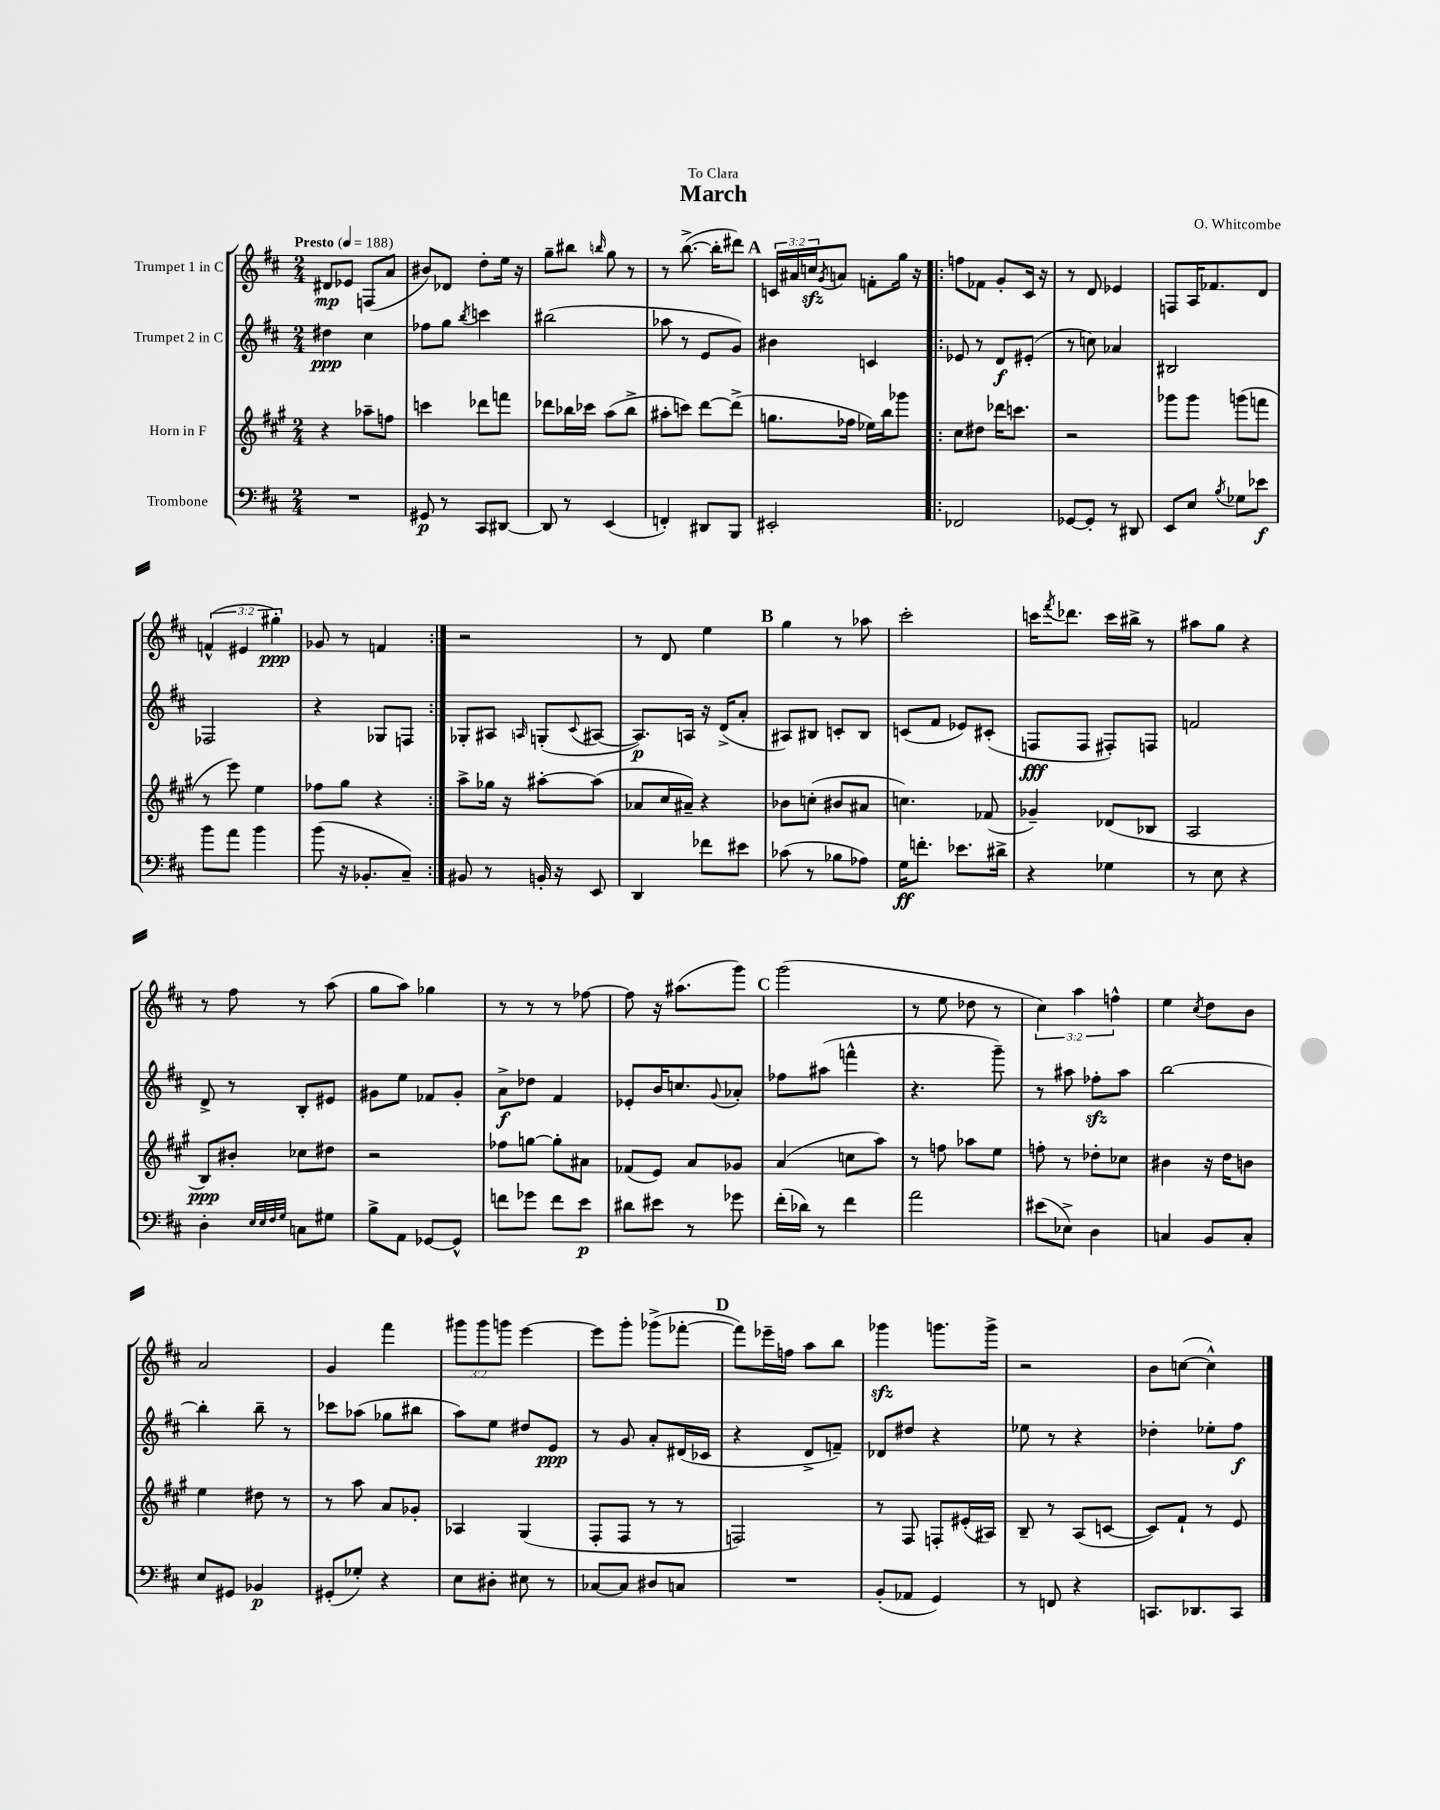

**kern	**dynam	**kern	**dynam	**kern	**dynam	**kern	**dynam
*part4	*part4	*part3	*part3	*part2	*part2	*part1	*part1
*staff4	*staff4	*staff3	*staff3	*staff2	*staff2	*staff1	*staff1
*I"Trombone	*	*I"Horn in F	*	*I"Trumpet 2 in C	*	*I"Trumpet 1 in C	*
*clefF4	*	*clefG2	*	*clefG2	*	*clefG2	*
*k[f#c#]	*	*k[f#c#g#]	*	*k[f#c#]	*	*k[f#c#]	*
*M2/4	*	*M2/4	*	*M2/4	*	*M2/4	*
*MM188	*	*MM188	*	*MM188	*	*MM188	*
=1	=1	=1	=1	=1	=1	=1	=1
!	!	!	!	!	!	!LO:TX:a:B:t=Presto	!
2r	.	4r	.	4dd#X\	ppp	8d#X/L	mp
.	.	.	.	.	.	8e-X/J	.
.	.	8aa-X~\L	.	4cc#\	.	(8Fn/L	.
.	.	8ffn\J	.	.	.	8a/J	.
=2	=2	=2	=2	=2	=2	=2	=2
8GG#X/	p	4cccn\	.	8ff-X\L	.	8b#X/L)	.
8r	.	.	.	8gg\J	.	8d-X/J	.
.	.	.	.	8qbb/	.	.	.
8CC#/L	.	8ddd-X\L	.	4cccn\	.	8dd'\L	.
[8DD#X/J	.	8fffn\J	.	.	.	16ee\Jk	.
.	.	.	.	.	.	16r	.
=3	=3	=3	=3	=3	=3	=3	=3
8DD#/]	.	8ddd-X\L	.	(2bb#X\	.	8gg~\L	.
8r	.	16bb-X\L	.	.	.	8bb#X\J	.
.	.	16ccc-X\JJ	.	.	.	.	.
.	.	.	.	.	.	16qqbbn/	.
(4EE/	.	(8aa\L	.	.	.	8gg\	.
.	.	8bb-^\J	.	.	.	8r	.
=4	=4	=4	=4	=4	=4	=4	=4
4FFn'/)	.	8aa#X'\L	.	8aa-X\	.	8r	.
.	.	8cccn\J)	.	8r	.	([8.bb^\	.
8DD#X/L	.	[8ddd\L	.	8e/L	.	.	.
.	.	.	.	.	.	16bb'\KL]	.
8BBB/J	.	(8ddd^\J]	.	8g/J)	.	8ddd#X\J)	.
!!LO:REH:place=s1:t=A
=5	=5	=5	=5	=5	=5	=5	=5
2EE#X'/	.	8.ggn\L	.	4b#X\	.	24cn/LL	.
.	.	.	.	.	.	24a#X/	.
.	.	.	.	.	.	24ccnzz/J	.
.	.	.	.	.	.	8qg/	.
.	.	.	.	.	.	8an/J	.
.	.	16ff-X\Jk	.	.	.	.	.
.	.	16ee-X\LL)	.	4cn/	.	8fn'\L	.
.	.	16bb\J	.	.	.	.	.
.	.	8ggg-X\J	.	.	.	16gg\Jk	.
.	.	.	.	.	.	16r	.
=6!|:	=6!|:	=6!|:	=6!|:	=6!|:	=6!|:	=6!|:	=6!|:
2FF-X/	.	8cc#\L	.	8e-X/	.	8ffn\L	.
.	.	8dd#X\J	.	8r	.	8f-X\J	.
.	.	16ddd-X\KL	.	8d/L	f	8g'/L	.
.	.	8.cccn\J	.	.	.	.	.
.	.	.	.	(8e#X'/J	.	16c#/Jk	.
.	.	.	.	.	.	16r	.
=7	=7	=7	=7	=7	=7	=7	=7
[8GG-X/L	.	2r	.	8r	.	8r	.
8GG-'/J]	.	.	.	8ccn\)	.	8d/	.
8r	.	.	.	4a-X/	.	4e-X/	.
8DD#X/	.	.	.	.	.	.	.
=8	=8	=8	=8	=8	=8	=8	=8
8EE/L	.	8ggg-X\L	.	2B#X/	.	8Fn/L	.
8E/J	.	8ggg-\J	.	.	.	16A/K	.
.	.	.	.	.	.	8.f-X/	.
8qB/	.	.	.	.	.	.	.
8G-X\L	.	(8gggn\L	.	.	.	.	.
8e-X\J	f	8fffn\J	.	.	.	8d/J	.
!!LO:LB:g=z
=9	=9	=9	=9	=9	=9	=9	=9
8b\L	.	8r	.	2F-X/	.	(6fn^^/	.
8a\J	.	8eee\)	.	.	.	.	.
.	.	.	.	.	.	6e#X/	.
4b\	.	4ee\	.	.	.	.	.
.	.	.	.	.	.	6gg#X'\)	ppp
=10	=10	=10	=10	=10	=10	=10	=10
(8b\	.	8ff-X\L	.	4r	.	8g-X/	.
16r	.	8gg#\J	.	.	.	8r	.
8.BB-X'/L	.	.	.	.	.	.	.
.	.	4r	.	8G-X/L	.	4fn/	.
8C#~/J)	.	.	.	8Fn/J	.	.	.
=11:|!	=11:|!	=11:|!	=11:|!	=11:|!	=11:|!	=11:|!	=11:|!
8BB#X/	.	8aa^\L	.	8G-X'/L	.	2r	.
8r	.	16gg-X\Jk	.	8A#X/J	.	.	.
.	.	16r	.	.	.	.	.
.	.	.	.	16qqAn/	.	.	.
16BBn'/	.	[8aa#X'\L	.	(8Gn'/L	.	.	.
16r	.	.	.	.	.	.	.
.	.	.	.	8qqc#/	.	.	.
8EE/	.	(8aa#\J]	.	[8A#X/J	.	.	.
=12	=12	=12	=12	=12	=12	=12	=12
4DD/	.	8a-X/L	.	8.A#/L])	p	8r	.
.	.	16cc#/L	.	.	.	8d/	.
.	.	16a#X~/JJ)	.	16An/Jk	.	.	.
8f-X\L	.	4r	.	16r	.	4ee\	.
.	.	.	.	(16d^/KL	.	.	.
8e#X\J	.	.	.	8a'/J	.	.	.
!!LO:REH:place=s1:t=B
=13	=13	=13	=13	=13	=13	=13	=13
(8c-X\	.	8b-X\L	.	8A#X/L)	.	4gg\	.
8r	.	(8ccn'\J	.	8B#X/J	.	.	.
8B-X\L	.	8b#X/L	.	8cn'/L	.	8r	.
8A-X\J)	.	8a#X/J	.	8B#/J	.	8aa-X\	.
=14	=14	=14	=14	=14	=14	=14	=14
16G\KL	ff	4.ccn\)	.	(8cn/L	.	2ccc#'\	.
8.fn'\J	.	.	.	.	.	.	.
.	.	.	.	8f#/J	.	.	.
8.e-X\L	.	.	.	8e-X/L)	.	.	.
.	.	(8f-X/	.	(8c#X'/J	.	.	.
16d#X^\Jk	.	.	.	.	.	.	.
=15	=15	=15	=15	=15	=15	=15	=15
4r	.	4g-X~/)	.	8Fn/L	fff	16cccn\KL	.
.	.	.	.	.	.	8qfff#/	.
.	.	.	.	.	.	8.ddd-X\J	.
.	.	.	.	8F/J	.	.	.
4G-X\	.	(8d-X/L	.	8F#X'/L)	.	16ccc\LL	.
.	.	.	.	.	.	16bb#X^\JJ	.
.	.	8B-X/J	.	8Fn/J	.	8r	.
=16	=16	=16	=16	=16	=16	=16	=16
8r	.	2A/	.	2fn/	.	8aa#X\L	.
8E\	.	.	.	.	.	8gg\J	.
4r	.	.	.	.	.	4r	.
!!LO:LB:g=z
=17	=17	=17	=17	=17	=17	=17	=17
4D'\	.	8B/L)	ppp	8d^/	.	8r	.
.	.	8b#X'/J	.	8r	.	8ff#\	.
32qqE/LLL	.	.	.	.	.	.	.
32qqE/	.	.	.	.	.	.	.
32qqF#/	.	.	.	.	.	.	.
32qqG/JJJ	.	.	.	.	.	.	.
8Cn\L	.	8cc-X\L	.	8B'/L	.	8r	.
8G#X\J	.	8dd#X\J	.	8e#X/J	.	(8aa\	.
=18	=18	=18	=18	=18	=18	=18	=18
8B^\L	.	2r	.	8g#X\L	.	8gg\L	.
8AA\J	.	.	.	8ee\J	.	8aa\J)	.
[8GG-X/L	.	.	.	8f-X/L	.	4gg-X\	.
8GG-^^/J]	.	.	.	8g#'/J	.	.	.
=19	=19	=19	=19	=19	=19	=19	=19
8fn\L	.	8ff-X\L	.	8a^\L	f	8r	.
8g-X\J	.	[8ggn\J	.	8dd-X\J	.	8r	.
8f\L	.	8gg'\L]	.	4f#/	.	8r	.
8e\J	p	8a#X\J	.	.	.	[8ff-X\	.
=20	=20	=20	=20	=20	=20	=20	=20
8d#X\L	.	(8f-X/L	.	8e-X'/L	.	8ff-\]	.
8e#X\J	.	8e/J)	.	16b/K	.	16r	.
.	.	.	.	8.ccn/	.	(8.aa#X\L	.
8r	.	8a/L	.	.	.	.	.
.	.	.	.	8qqg/	.	.	.
8g-X\	.	8g-X/J	.	8a-X'/J	.	8ggg\J)	.
!!LO:REH:place=s1:t=C
=21	=21	=21	=21	=21	=21	=21	=21
(16f#'\LL	.	(4a/	.	8ff-X\L	.	(2ggg\	.
16d-X\JJ)	.	.	.	.	.	.	.
8r	.	.	.	(8aa#X\J	.	.	.
4f#\	.	8ccn\L	.	4fffn^^\	.	.	.
.	.	8aa\J)	.	.	.	.	.
=22	=22	=22	=22	=22	=22	=22	=22
2a\	.	8r	.	4.r	.	8r	.
.	.	8ffn\	.	.	.	8ee\	.
.	.	8aa-X\L	.	.	.	8dd-X\	.
.	.	8ee\J	.	8ggg~\)	.	8r	.
=23	=23	=23	=23	=23	=23	=23	=23
(8e#X\L	.	8ffn'\	.	8r	.	6cc#\)	.
8E-X^\J)	.	8r	.	8aa#X\	.	.	.
.	.	.	.	.	.	6aa\	.
4D\	.	8dd-X'\L	.	8ff-Xzz'\L	.	.	.
.	.	.	.	.	.	6ffn^^\	.
.	.	8cc-X\J	.	8aa#\J	.	.	.
=24	=24	=24	=24	=24	=24	=24	=24
4Cn/	.	4b#X\	.	[2bb\	.	4ee\	.
.	.	.	.	.	.	8qcc#/	.
8BB/L	.	16r	.	.	.	8dd\L	.
.	.	16dd\KL	.	.	.	.	.
8C'/J	.	8bn\J	.	.	.	8b\J	.
!!LO:LB:g=z
=25	=25	=25	=25	=25	=25	=25	=25
8E/L	.	4ee\	.	4bb'\]	.	2a/	.
8GG#X/J	.	.	.	.	.	.	.
4BB-X/	p	8dd#X\	.	8bb~\	.	.	.
.	.	8r	.	8r	.	.	.
=26	=26	=26	=26	=26	=26	=26	=26
(8GG#X'/L	.	8r	.	8ccc-X\L	.	4g/	.
8G-X'/J)	.	8aa\	.	(8aa-X\J	.	.	.
4r	.	8a/L	.	8gg-X\L	.	4fff#\	.
.	.	8g-X'/J	.	8bb#X\J	.	.	.
=27	=27	=27	=27	=27	=27	=27	=27
8E\L	.	4A-X/	.	8aa\L)	.	12ggg#X\L	.
.	.	.	.	.	.	12ggg#\	.
8D#X'\J	.	.	.	8ee\J	.	.	.
.	.	.	.	.	.	12gggn\J	.
8E#X\	.	(4G#/	.	8dd#X/L	.	[4eee\	.
8r	.	.	.	8e/J	ppp	.	.
=28	=28	=28	=28	=28	=28	=28	=28
[8C-X/L	.	8F#'/L	.	8r	.	8eee\L]	.
8C-/J]	.	8F#/J	.	8g/	.	8ggg'\J	.
8D#X/L	.	8r	.	8a'/L	.	(8ggg-X^\L	.
8Cn/J	.	8r	.	(16d#X/L	.	[8fff-X'\J	.
.	.	.	.	16c-X/JJ	.	.	.
!!LO:REH:place=s1:t=D
=29	=29	=29	=29	=29	=29	=29	=29
2r	.	2Fn/)	.	4r	.	8fff-\L])	.
.	.	.	.	.	.	16eee-X~\L	.
.	.	.	.	.	.	16ffn\JJ	.
.	.	.	.	8d^/L	.	8aa\L	.
.	.	.	.	8fn~/J)	.	8bb\J	.
=30	=30	=30	=30	=30	=30	=30	=30
(8BB'/L	.	8r	.	8d-X/L	.	4ggg-Xzz\	.
8AA-X/J	.	8F#/	.	8dd#X/J	.	.	.
4GG/)	.	8Fn'/L	.	4r	.	8.gggn\L	.
.	.	(16e#X'/L	.	.	.	.	.
.	.	16A#X/JJ)	.	.	.	16ggg^\Jk	.
=31	=31	=31	=31	=31	=31	=31	=31
8r	.	8B~/	.	8ee-X\	.	2r	.
8FFn/	.	8r	.	8r	.	.	.
4r	.	(8A/L	.	4r	.	.	.
.	.	[8cn/J	.	.	.	.	.
=32	=32	=32	=32	=32	=32	=32	=32
8.CCn/L	.	8c/L])	.	4dd-X'\	.	8b\L	.
.	.	8f#`/J	.	.	.	([8ccn\J	.
8.DD-X/	.	.	.	.	.	.	.
.	.	8r	.	8ee-X'\L	.	4cc^^\])	.
8CC/J	.	8e/	.	8ff#\J	f	.	.
==	==	==	==	==	==	==	==
*-	*-	*-	*-	*-	*-	*-	*-
